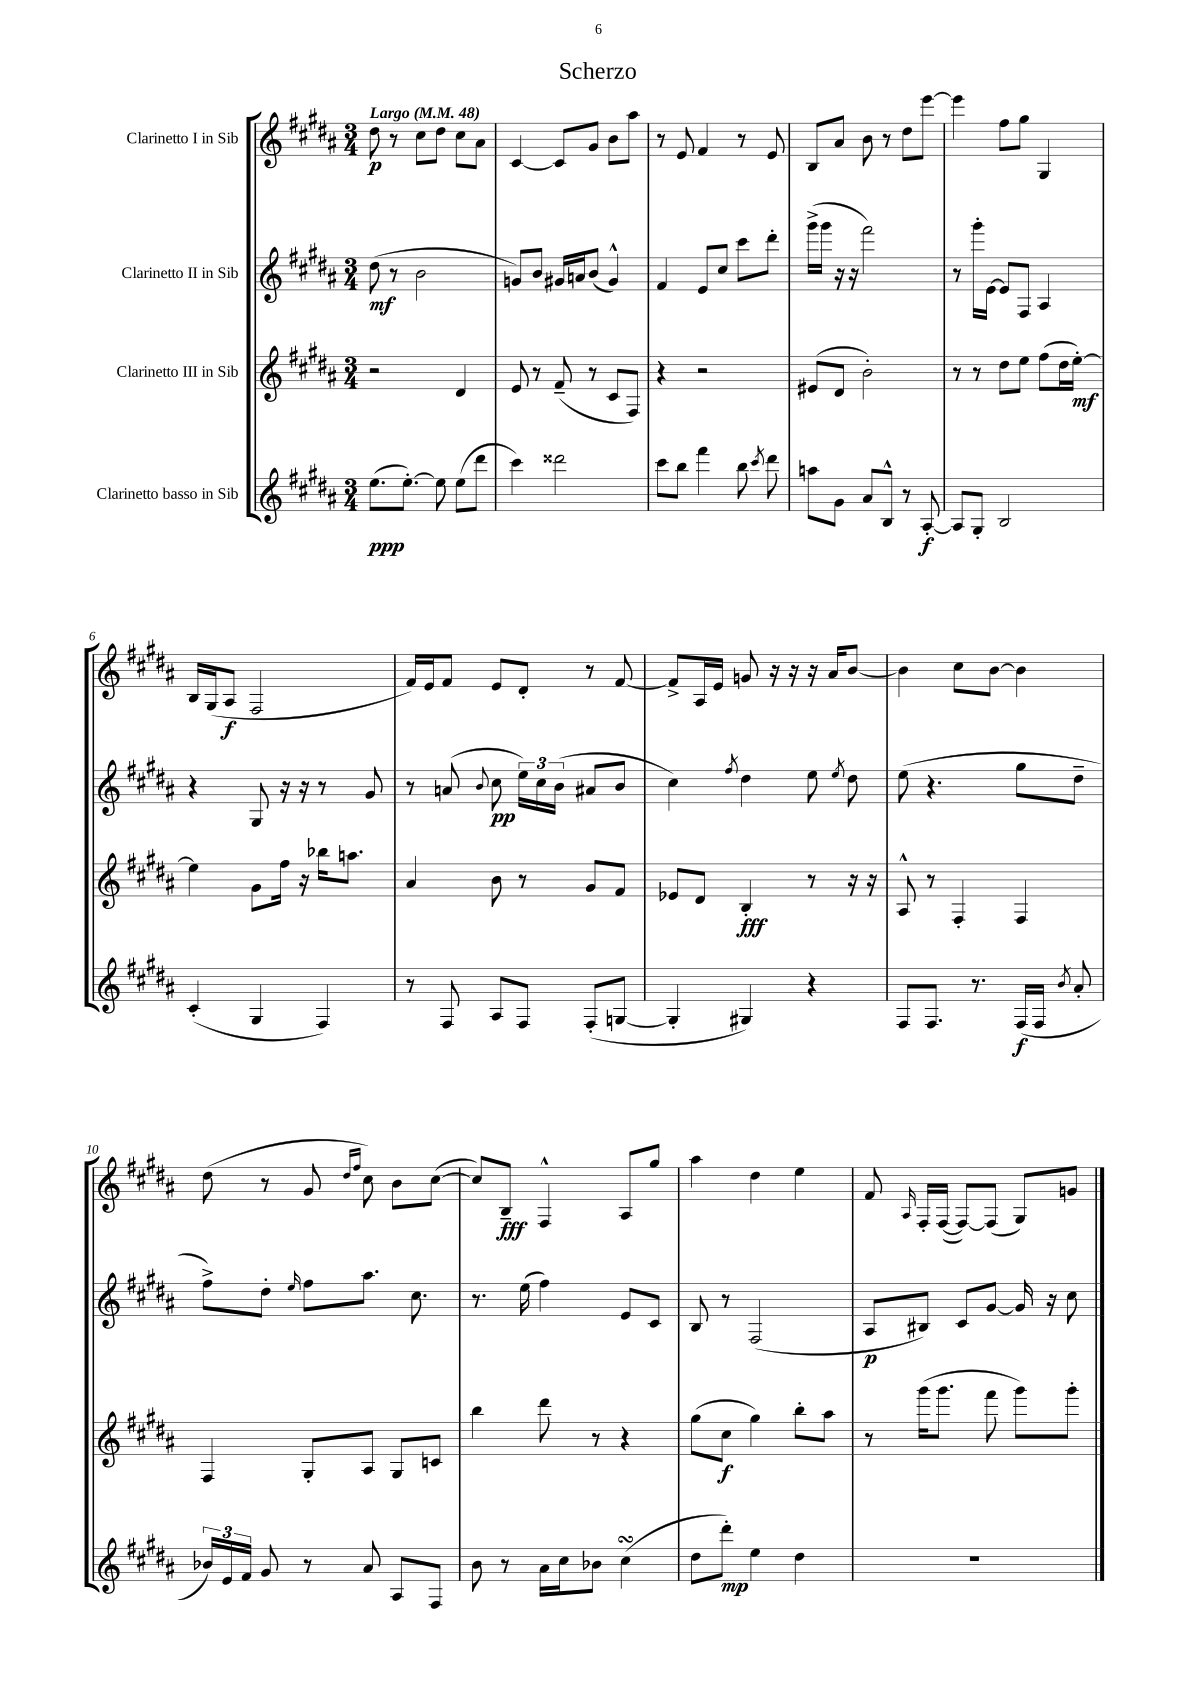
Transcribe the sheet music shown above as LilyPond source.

\header { title = "Scherzo" }
<<
\new StaffGroup <<
\new Staff = "s0" \with { instrumentName = "Clarinetto I in Sib" } {
    \clef treble \key b \major \numericTimeSignature \time 3/4 \tempo "Largo" 4 = 48
    \autoBeamOff dis''8\p r8 cis''8[ dis''8] cis''8[ ais'8] |
    cis'4~ cis'8[ gis'8] b'8[ ais''8] |
    r8 e'8 fis'4 r8 e'8 |
    b8[ ais'8] b'8 r8 dis''8[ e'''8]~ |
    e'''4 fis''8[ gis''8] gis4 |
    b16[ gis16( ais8]\f fis2 |
    fis'16[) e'16 fis'8] e'8[ dis'8]-. r8 fis'8~ |
    fis'8[-> ais16 e'16] g'8 r16 r16 r16 ais'16[ b'8]~ |
    b'4 cis''8[ b'8]~ b'4 |
    dis''8( r8 gis'8 \grace { dis''16[ fis''16] } cis''8) b'8[ cis''8]~( |
    cis''8[) b8]--\fff fis4-^ ais8[ gis''8] |
    ais''4 dis''4 e''4 |
    fis'8 \grace { ais16 } fis16[-. fis16]~( fis8[~) fis8]( gis8[) g'8] \bar "|." |
}
\new Staff = "s1" \with { instrumentName = "Clarinetto II in Sib" } {
    \clef treble \key b \major \numericTimeSignature \time 3/4
    \autoBeamOff dis''8\mf( r8 b'2 |
    g'8[) b'8] gis'16[ a'16 b'8]( gis'4-^) |
    fis'4 e'8[ cis''8] cis'''8[ dis'''8]-. |
    gis'''16[->( gis'''16] r16 r16 fis'''2) |
    r8 gis'''16[-. e'16]~ e'8[ fis8] ais4 |
    r4 gis8 r16 r16 r8 gis'8 |
    r8 a'8( \appoggiatura { b'8 } cis''8\pp \tuplet 3/2 { e''16[) cis''16 b'16]( } ais'8[ b'8] |
    cis''4) \acciaccatura { fis''8 } dis''4 e''8 \acciaccatura { e''8 } dis''8 |
    e''8( r4. gis''8[ dis''8]-- |
    fis''8[->) dis''8]-. \grace { e''16 } fis''8[ ais''8.] cis''8. |
    r8. e''16( fis''4) e'8[ cis'8] |
    b8 r8 fis2( |
    ais8[\p bis8]) cis'8[ gis'8]~ gis'16 r16 cis''8 \bar "|." |
}
\new Staff = "s2" \with { instrumentName = "Clarinetto III in Sib" } {
    \clef treble \key b \major \numericTimeSignature \time 3/4
    \autoBeamOff r2 dis'4 |
    e'8 r8 fis'8--( r8 cis'8[ fis8]) |
    r4 r2 |
    eis'8[( dis'8] b'2-.) |
    r8 r8 dis''8[ e''8] fis''8[( dis''16 e''16]~-.\mf) |
    e''4 gis'8[ fis''16] r16 bes''16[ a''8.] |
    ais'4 b'8 r8 gis'8[ fis'8] |
    ees'8[ dis'8] b4-.\fff r8 r16 r16 |
    ais8-^ r8 fis4-. fis4 |
    fis4 gis8[-. ais8] gis8[ c'8] |
    b''4 dis'''8 r8 r4 |
    gis''8[( cis''8]\f gis''4) b''8[-. ais''8] |
    r8 gis'''16[( gis'''8.] fis'''8 gis'''8[) gis'''8]-. \bar "|." |
}
\new Staff = "s3" \with { instrumentName = "Clarinetto basso in Sib" } {
    \clef treble \key b \major \numericTimeSignature \time 3/4
    \autoBeamOff e''8.[\ppp( e''8.]~-.) e''8 e''8[( dis'''8] |
    cis'''4) disis'''2 |
    cis'''8[ b''8] fis'''4 b''8 \acciaccatura { cis'''8 } dis'''8 |
    a''8[ gis'8] ais'8[ b8]-^ r8 ais8~-.\f |
    ais8[ gis8]-. b2 |
    cis'4-.( gis4 fis4) |
    r8 fis8 ais8[ fis8] fis8[-.( g8]~ |
    g4-. gis4) r4 |
    fis8[ fis8.] r8. fis16[\f( fis16] \acciaccatura { b'8 } ais'8-. |
    \tuplet 3/2 { bes'16[) e'16 fis'16] } gis'8 r8 ais'8 ais8[ fis8] |
    b'8 r8 ais'16[ cis''16 bes'8] cis''4\turn( |
    dis''8[ dis'''8]-.\mp) e''4 dis''4 |
    R2. \bar "|." |
}
>>
>>
